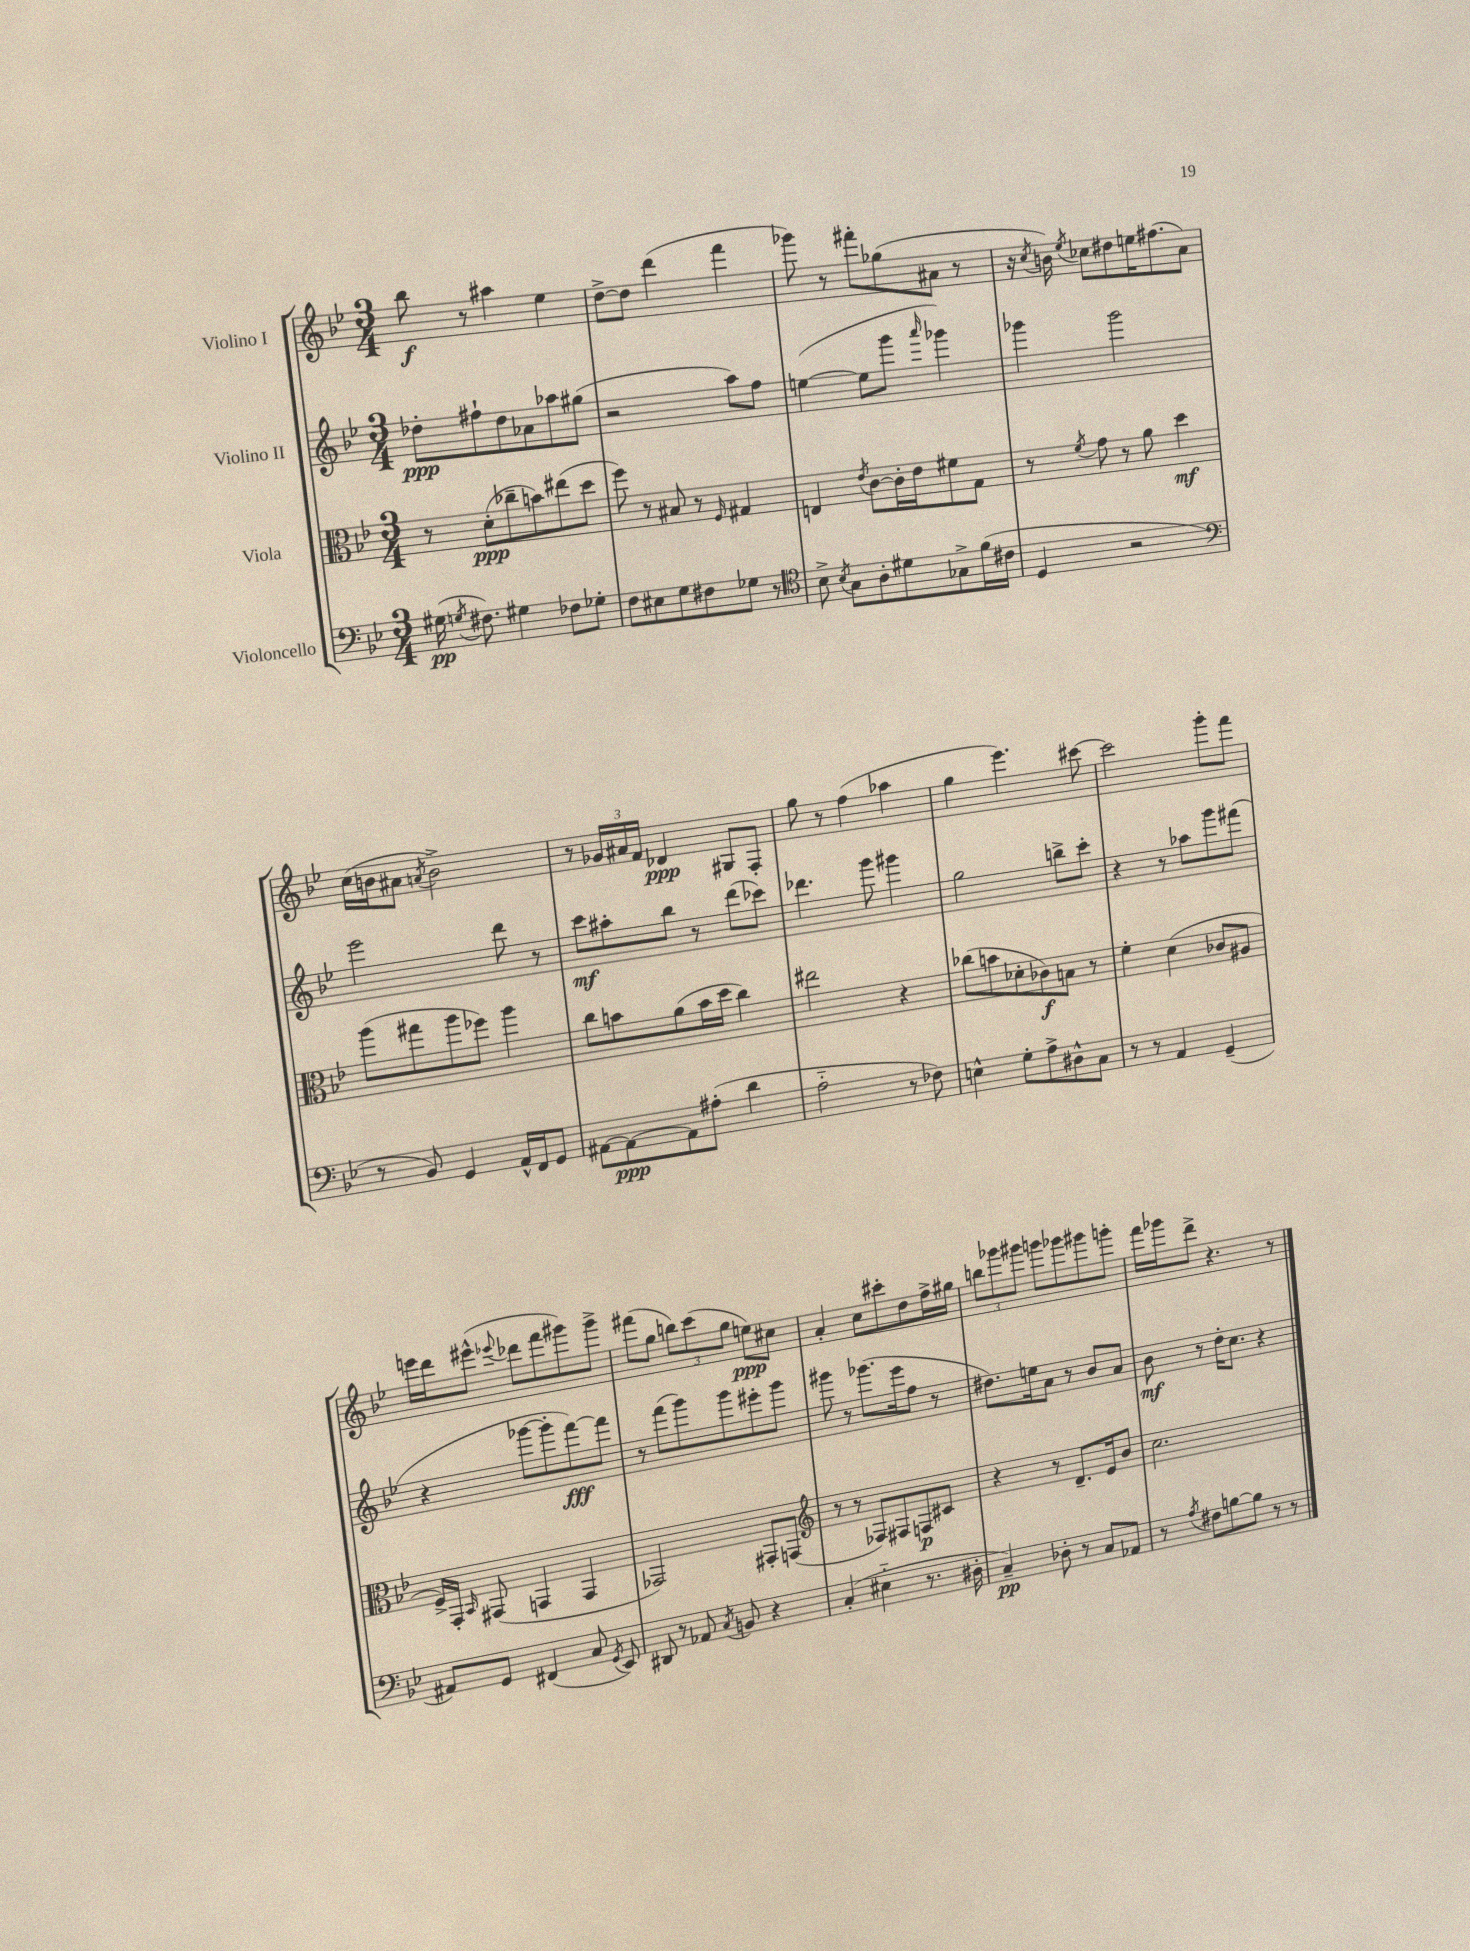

**kern	**dynam	**kern	**dynam	**kern	**dynam	**kern	**dynam
*part4	*part4	*part3	*part3	*part2	*part2	*part1	*part1
*staff4	*staff4	*staff3	*staff3	*staff2	*staff2	*staff1	*staff1
*I"Violoncello	*	*I"Viola	*	*I"Violino II	*	*I"Violino I	*
*clefF4	*	*clefC3	*	*clefG2	*	*clefG2	*
*k[b-e-]	*	*k[b-e-]	*	*k[b-e-]	*	*k[b-e-]	*
*M3/4	*	*M3/4	*	*M3/4	*	*M3/4	*
=1	=1	=1	=1	=1	=1	=1	=1
(16G#X\	pp	8r	.	8dd-X'\L	ppp	8bb-\	f
8qGn/	.	.	.	.	.	.	.
8.F#X\)	.	.	.	.	.	.	.
.	.	(8d'\L	ppp	8ff#X`\	.	8r	.
4G#X\	.	8cc-X~\	.	8dd-\	.	4aa#X\	.
.	.	8bn\)	.	8a-X\	.	.	.
8F-X\L	.	(8ee#X\	.	8aa-X\	.	4ee-\	.
8G-X'\J	.	8dd\J	.	(8gg#X\J	.	.	.
=2	=2	=2	=2	=2	=2	=2	=2
8F\L	.	8ff\)	.	2r	.	[8dd^\L	.
8E#X\	.	8r	.	.	.	8dd\J]	.
8G\	.	8B#X/	.	.	.	(4ddd\	.
8F#X\	.	8r	.	.	.	.	.
.	.	16qqF/	.	.	.	.	.
8G-X\J	.	4G#X/	.	8aa\L)	.	4fff\	.
8r	.	.	.	8ff\J	.	.	.
=3	=3	=3	=3	=3	=3	=3	=3
*clefC4	*	*	*	*	*	*	*
8B-^\	.	4En/	.	([4een\	.	8ggg-X\)	.
8qB-/	.	.	.	.	.	.	.
8G\L	.	.	.	.	.	8r	.
.	.	8qe-/	.	.	.	.	.
8A'\	.	[8c\L	.	8ee\L]	.	8fff#X'\L	.
8d#X\	.	16c'\L]	.	8ggg\J	.	(8gg-X\	.
.	.	16e-\J	.	.	.	.	.
.	.	.	.	16qqaaa/	.	.	.
8G-X^\	.	8f#X\	.	4ggg-X\)	.	8a#X\J	.
(16f\L	.	8G\J	.	.	.	8r	.
16c#X\JJ	.	.	.	.	.	.	.
=4	=4	=4	=4	=4	=4	=4	=4
4D/	.	8r	.	4ggg-X\	.	16r	.
.	.	.	.	.	.	8qcc/	.
.	.	.	.	.	.	16bn\)	.
.	.	8qf/	.	.	.	8qee-/	.
.	.	8g\	.	.	.	8cc-X\L	.
2r	.	8r	.	2ggg-\	.	8dd#X\	.
.	.	8a\	.	.	.	16een\K	.
.	.	.	.	.	.	(8.ff#X\	.
.	.	4dd\	mf	.	.	.	.
.	.	.	.	.	.	8a\J)	.
!!LO:LB:g=z
=5	=5	=5	=5	=5	=5	=5	=5
*clefF4	*	*	*	*	*	*	*
8r	.	(8aa\L	.	2eee-\	.	(16cc\LL	.
.	.	.	.	.	.	16bn\J	.
8BB-/)	.	8gg#X\	.	.	.	8a#X\J	.
.	.	.	.	.	.	8qan/	.
4GG/	.	8aa\	.	.	.	2b^\)	.
.	.	8ff-X\J)	.	.	.	.	.
16AA^^/LL	.	4aa\	.	8ddd\	.	.	.
16FF/J	.	.	.	.	.	.	.
8GG/J	.	.	.	8r	.	.	.
=6	=6	=6	=6	=6	=6	=6	=6
[8AA#X\L	.	8cc\L	.	8ccc\L	mf	8r	.
8AA#\_	ppp	8bn\	.	8aa#X'\	.	24g-X/LL	.
.	.	.	.	.	.	24a#X/	.
.	.	.	.	.	.	24f/JJ	.
8AA#\]	.	(8a\	.	8bb-\J	.	4d-X/	ppp
(8A#X'\J	.	16b\L	.	8r	.	.	.
.	.	16dd\JJ	.	.	.	.	.
4d\	.	4cc\)	.	(8ddd\L	.	8G#X/L	.
.	.	.	.	8ccc-X\J)	.	8F'/J	.
=7	=7	=7	=7	=7	=7	=7	=7
2A\	.	2ee#X\	.	4.ddd-X\	.	8gg\	.
.	.	.	.	.	.	8r	.
.	.	.	.	.	.	(4ff\	.
.	.	.	.	8ggg\	.	.	.
8r	.	4r	.	4ggg#X\	.	4aa-X\	.
8F-X\)	.	.	.	.	.	.	.
=8	=8	=8	=8	=8	=8	=8	=8
4En^^\	.	(8cc-X\L	.	2gg\	.	4gg\	.
.	.	8bn\	.	.	.	.	.
8G'\L	.	8d-X'\	.	.	.	4.eee-\)	.
8A^\	.	8c-X\)	f	.	.	.	.
8D#X^^\	.	8Bn\J	.	8bbn^\L	.	.	.
8C\J	.	8r	.	8ccc'\J	.	[8ccc#X\	.
=9	=9	=9	=9	=9	=9	=9	=9
8r	.	4f'\	.	4r	.	2ccc#\]	.
8r	.	.	.	.	.	.	.
4AA/	.	(4d\	.	8r	.	.	.
.	.	.	.	8aa-X\L	.	.	.
(4GG~/	.	8c-X/L	.	8ggg\	.	8ggg'\L	.
.	.	8A#X/J	.	(8fff#X\J	.	8fff\J	.
!!LO:LB:g=z
=10	=10	=10	=10	=10	=10	=10	=10
8AA#X/L)	.	16F^/LL)	.	4r	.	16eeen\LL	.
.	.	16GG'/JJ	.	.	.	16ddd\J	.
.	.	16qqBB-/	.	.	.	.	.
8GG/J	.	(8GG#X/	.	.	.	(8eee#X^^\J	.
.	.	.	.	.	.	8qqeee-X/	.
(4FF#X/	.	4GGn/	.	[8ggg-X\L	.	8ddd-X\L	.
.	.	.	.	8ggg-'\]	.	8fff\	.
8C/	.	4GG/	.	[8fff\)	fff	8ggg#X\)	.
8qGG/	.	.	.	.	.	.	.
8EE-/)	.	.	.	8fff\J]	.	8ggg#^\J	.
=11	=11	=11	=11	=11	=11	=11	=11
8DD#X/	.	2GG-X/)	.	8r	.	(8fff#X\L	.
8r	.	.	.	(8fff\L	.	8gg\J	.
8AA-X/	.	.	.	8ggg\)	.	12bbn\L)	.
.	.	.	.	.	.	(12ccc\	.
8qC/	.	.	.	.	.	.	.
8BBn/	.	.	.	8ggg\	.	.	.
.	.	.	.	.	.	12gg\J	.
4r	.	8GG#X'/L	.	8eee#X'\	.	8een\L)	ppp
.	.	(8GGn/J	.	8ggg\J	.	8cc#X\J	.
=12	=12	=12	=12	=12	=12	=12	=12
*	*	*clefG2	*	*	*	*	*
(4C'/	.	8r	.	8ggg#X\	.	4a'/	.
.	.	8r	.	8r	.	.	.
4E#X\	.	8F-X/L)	.	(8.ggg-X\L	.	8cc\L	.
.	.	8F#X/	.	.	.	8ccc#X'\	.
.	.	.	.	16eee-\k	.	.	.
8.r	.	8Fn/	p	8ff\J	.	8dd\	.
.	.	8c#X/J	.	8r	.	16ff^\L	.
16D#X'\	.	.	.	.	.	16gg#X\JJ	.
=13	=13	=13	=13	=13	=13	=13	=13
4C~/)	pp	4r	.	8.dd#X\L)	.	12bbn\L	.
.	.	.	.	.	.	12ggg-X\	.
.	.	.	.	.	.	12ggg#X\J	.
.	.	.	.	16een\k	.	.	.
8D-X'\	.	8r	.	8a\J	.	8gggn\L	.
8r	.	8.d~/L	.	8r	.	8ggg-X\	.
8C/L	.	.	.	8b-/L	.	8ggg#X\	.
.	.	16e-/k	.	.	.	.	.
8AA-X/J	.	8b-/J	.	8a/J	.	8gggn'\J	.
=14	=14	=14	=14	=14	=14	=14	=14
8r	.	2.cc\	.	8b-\	mf	16fff\LL	.
.	.	.	.	.	.	16ggg-X\J	.
8qA/	.	.	.	.	.	.	.
8F#X\L	.	.	.	8r	.	8ddd^\J	.
[8Bn\	.	.	.	16dd'\KL	.	4.r	.
.	.	.	.	8.cc\J	.	.	.
8B\J]	.	.	.	.	.	.	.
8r	.	.	.	4r	.	.	.
8r	.	.	.	.	.	8r	.
==	==	==	==	==	==	==	==
*-	*-	*-	*-	*-	*-	*-	*-
